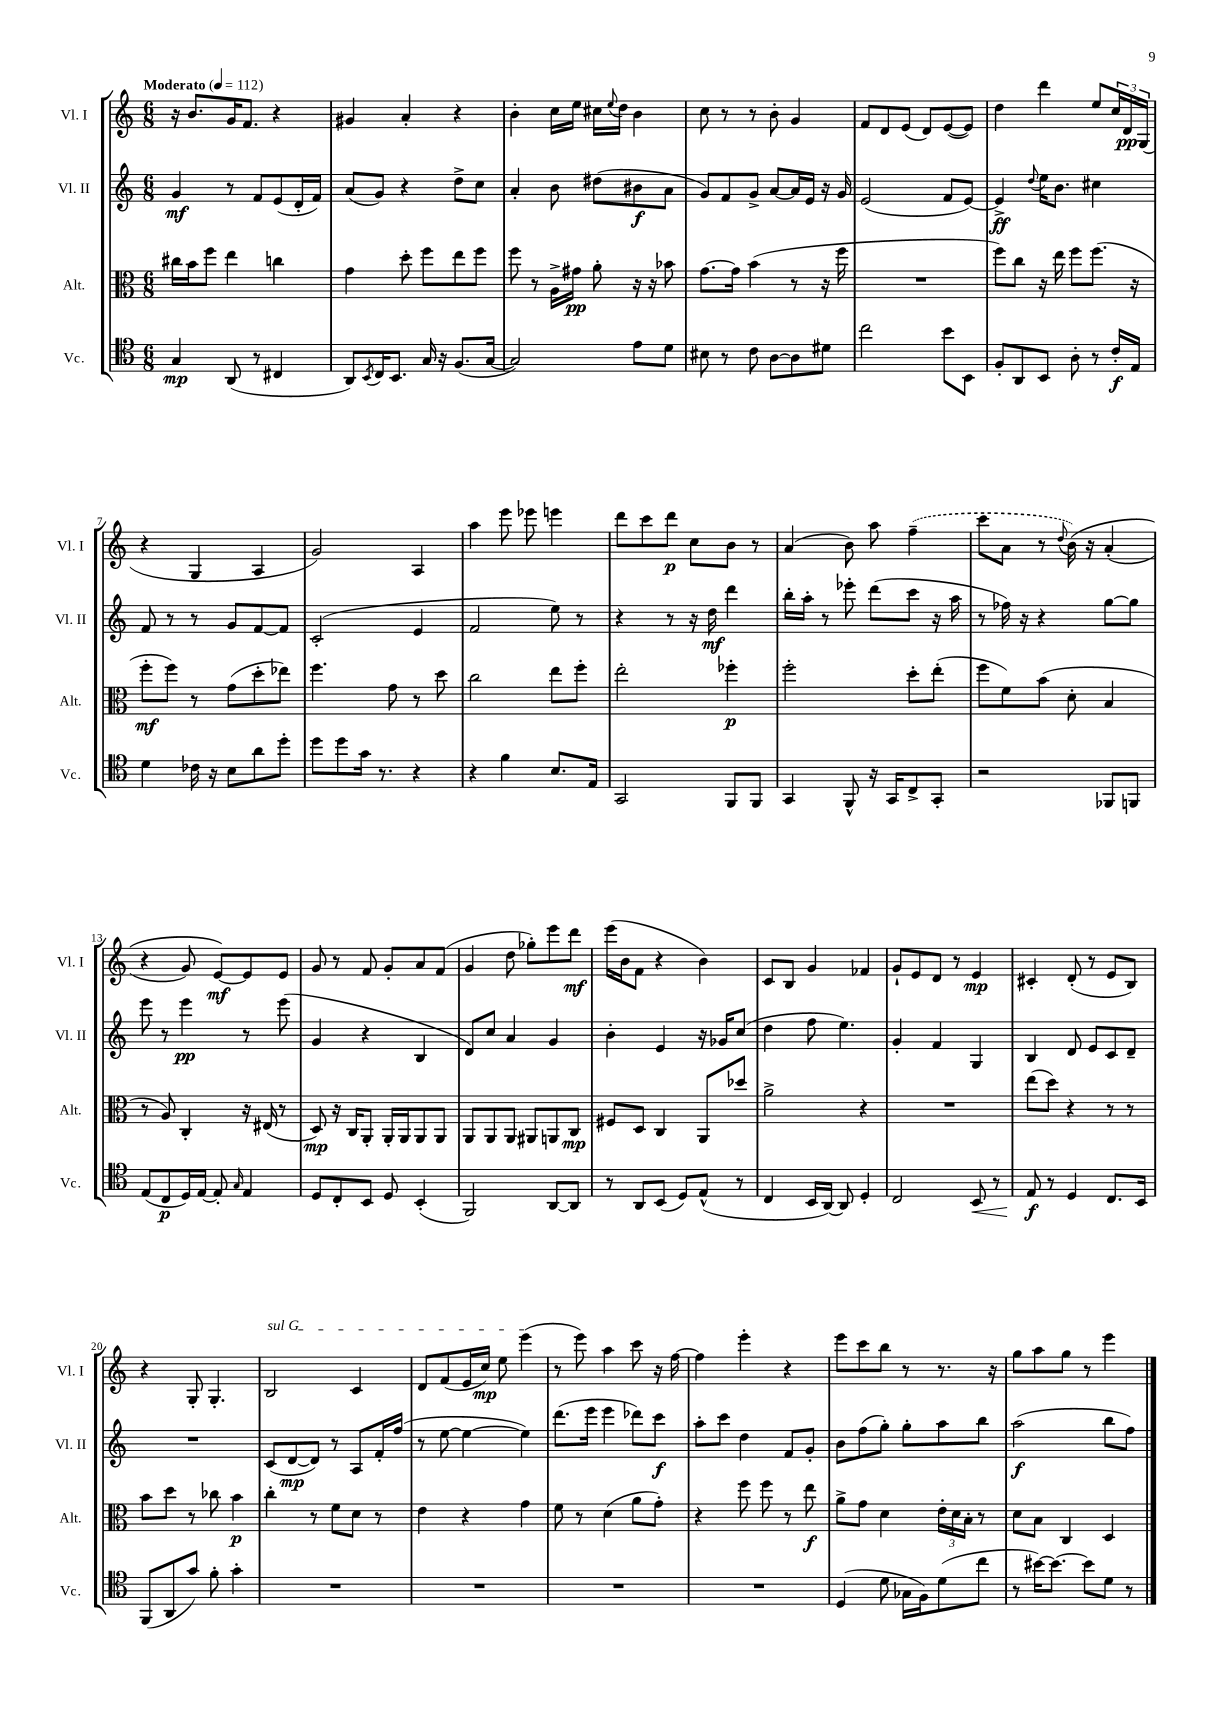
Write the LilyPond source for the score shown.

<<
\new StaffGroup <<
\new Staff = "s0" \with { instrumentName = "Vl. I" shortInstrumentName = "Vl. I" } {
    \clef treble \key c \major \numericTimeSignature \time 6/8 \tempo "Moderato" 4 = 112
    r16 b'8. g'16 f'8. r4 |
    gis'4 a'4-. r4 |
    b'4-. c''16 e''16 cis''16 \appoggiatura { e''8 } d''16 b'4 |
    c''8 r8 r8 b'8-. g'4 |
    f'8 d'8 e'8( d'8) e'8~( e'8) |
    d''4 d'''4 e''8 \tuplet 3/2 { c''16 d'16\pp g16( } |
    r4 g4 a4 |
    g'2) a4 |
    a''4 e'''8 ees'''8 e'''4 |
    d'''8 c'''8 d'''8\p c''8 b'8 r8 |
    a'4( b'8) a''8 \once \slurDashed f''4--( |
    c'''8 a'8 r8 \appoggiatura { d''8 } b'16)\( r16 a'4-.( |
    r4 g'8) e'8~\mf\) e'8 e'8 |
    g'8 r8 f'8 g'8-. a'8 f'8( |
    g'4 d''8 ges''8-.) e'''8 d'''8\mf |
    e'''16( b'16 f'8 r4 b'4) |
    c'8 b8 g'4 fes'4 |
    g'8-! e'8 d'8 r8 e'4\mp |
    cis'4-. d'8-.( r8 e'8 b8) |
    r4 g8-. g4.-. |
    \once \override TextSpanner.bound-details.left.text = \markup { \italic "sul G" } b2\startTextSpan c'4 |
    d'8 f'8( e'16 c''16\mp) e''8 e'''4\stopTextSpan( |
    r8 e'''8) a''4 c'''8 r16 f''16~ |
    f''4 e'''4-. r4 |
    e'''8 c'''8 b''8 r8 r8. r16 |
    g''8 a''8 g''8 r8 e'''4 \bar "|." |
}
\new Staff = "s1" \with { instrumentName = "Vl. II" shortInstrumentName = "Vl. II" } {
    \clef treble \key c \major \numericTimeSignature \time 6/8
    g'4\mf r8 f'8 e'8( d'16-. f'16) |
    a'8( g'8) r4 d''8-> c''8 |
    a'4-. b'8 dis''8( bis'8\f a'8 |
    g'8) f'8 g'8-> a'8~ a'16 e'16 r16 g'16 |
    e'2( f'8 e'8~) |
    e'4->\ff \appoggiatura { d''8 } e''16 b'8. cis''4 |
    f'8 r8 r8 g'8 f'8~ f'8 |
    c'2-.( e'4 |
    f'2 e''8) r8 |
    r4 r8 r16 d''16\mf d'''4 |
    b''16-. a''16-. r8 ees'''8-. d'''8( c'''8 r16 a''16 |
    r8 fes''16) r16 r4 g''8~ g''8 |
    e'''8 r8 e'''4\pp r8 e'''8( |
    g'4 r4 b4 |
    d'8) c''8 a'4 g'4 |
    b'4-. e'4 r16 ges'16 c''8( |
    d''4 f''8 e''4.) |
    g'4-. f'4 g4 |
    b4 d'8 e'8 c'8 d'8-- |
    R2. |
    c'8( d'8~\mp d'8) r8 a8 f'16-. f''16( |
    r8 e''8~ e''4~ e''4) |
    d'''8.( e'''16 e'''4 des'''8) c'''8\f |
    a''8-. c'''8 d''4 f'8 g'8-. |
    b'8 f''8( g''8-.) g''8-. a''8 b''8 |
    a''2\f( b''8 f''8) \bar "|." |
}
\new Staff = "s2" \with { instrumentName = "Alt." shortInstrumentName = "Alt." } {
    \clef alto \key c \major \numericTimeSignature \time 6/8
    cis''16 b'16 f''8 e''4 c''4 |
    g'4 d''8-. f''8 e''8 f''8 |
    f''8 r8 a16-> gis'16\pp a'8-. r16 r16 bes'8 |
    g'8.~ g'16 b'4( r8 r16 f''16 |
    R2. |
    f''8) c''8 r16 e''16 f''8 f''8.( r16 |
    f''8-.\mf f''8) r8 g'8( d''8-. ees''8) |
    f''4. g'8 r8 d''8 |
    c''2 e''8 f''8-. |
    e''2-. fes''4-.\p |
    f''2-. d''8-. e''8-.( |
    f''8 f'8) b'8( d'8-. b4 |
    r8 a8) c4-. r16 eis16( r8 |
    d8\mp) r16 c16 a,8-. a,16-. a,16 a,8 a,8 |
    a,8 a,8 a,8 ais,8 a,8 c8\mp |
    fis8 d8 c4 a,8 des''8 |
    a'2-> r4 |
    R2. |
    e''8( d''8) r4 r8 r8 |
    b'8 d''8 r8 ces''8 b'4\p |
    c''4-. r8 f'8 d'8 r8 |
    e'4 r4 g'4 |
    f'8 r8 d'4( a'8 g'8-.) |
    r4 f''8 f''8 r8 e''8\f |
    a'8-> g'8 d'4 \tuplet 3/2 { e'16-. d'16 b16-. } r8 |
    d'8 b8 c4 d4 \bar "|." |
}
\new Staff = "s3" \with { instrumentName = "Vc." shortInstrumentName = "Vc." } {
    \clef tenor \key c \major \numericTimeSignature \time 6/8
    g4\mp a,8( r8 cis4 |
    a,8) \acciaccatura { b,8 } c16 b,8. g16 r16 f8.( g16~ |
    g2) e'8 d'8 |
    bis8 r8 c'8 a8~ a8 dis'8 |
    c''2 b'8 b,8 |
    f8-. a,8 b,8 a8-. r8 c'16-.\f e16 |
    d'4 ces'16 r16 b8 a'8 d''8-. |
    d''8 d''8 g'16 r8. r4 |
    r4 f'4 b8. e16 |
    g,2 f,8 f,8 |
    g,4 f,8-^ r16 g,16 c8-> g,8-. |
    r2 fes,8 f,8 |
    e8( c8\p d16) e16~ e8-. \grace { g16 } e4 |
    d8 c8-. b,8 d8 b,4-.( |
    f,2) a,8~ a,8 |
    r8 a,8 b,8( d8) e8-^( r8 |
    c4 b,16 a,16~) a,8 d4-. |
    c2 b,8\< r8 |
    e8\f\! r8 d4 c8. b,16 |
    f,8( a,8 g'8) f'8-. g'4-. |
    R2. |
    R2. |
    R2. |
    R2. |
    d4( d'8 ges16 f16) d'8( c''8 |
    r8 bis'16~) bis'8.~ bis'8 d'8 r8 \bar "|." |
}
>>
>>
